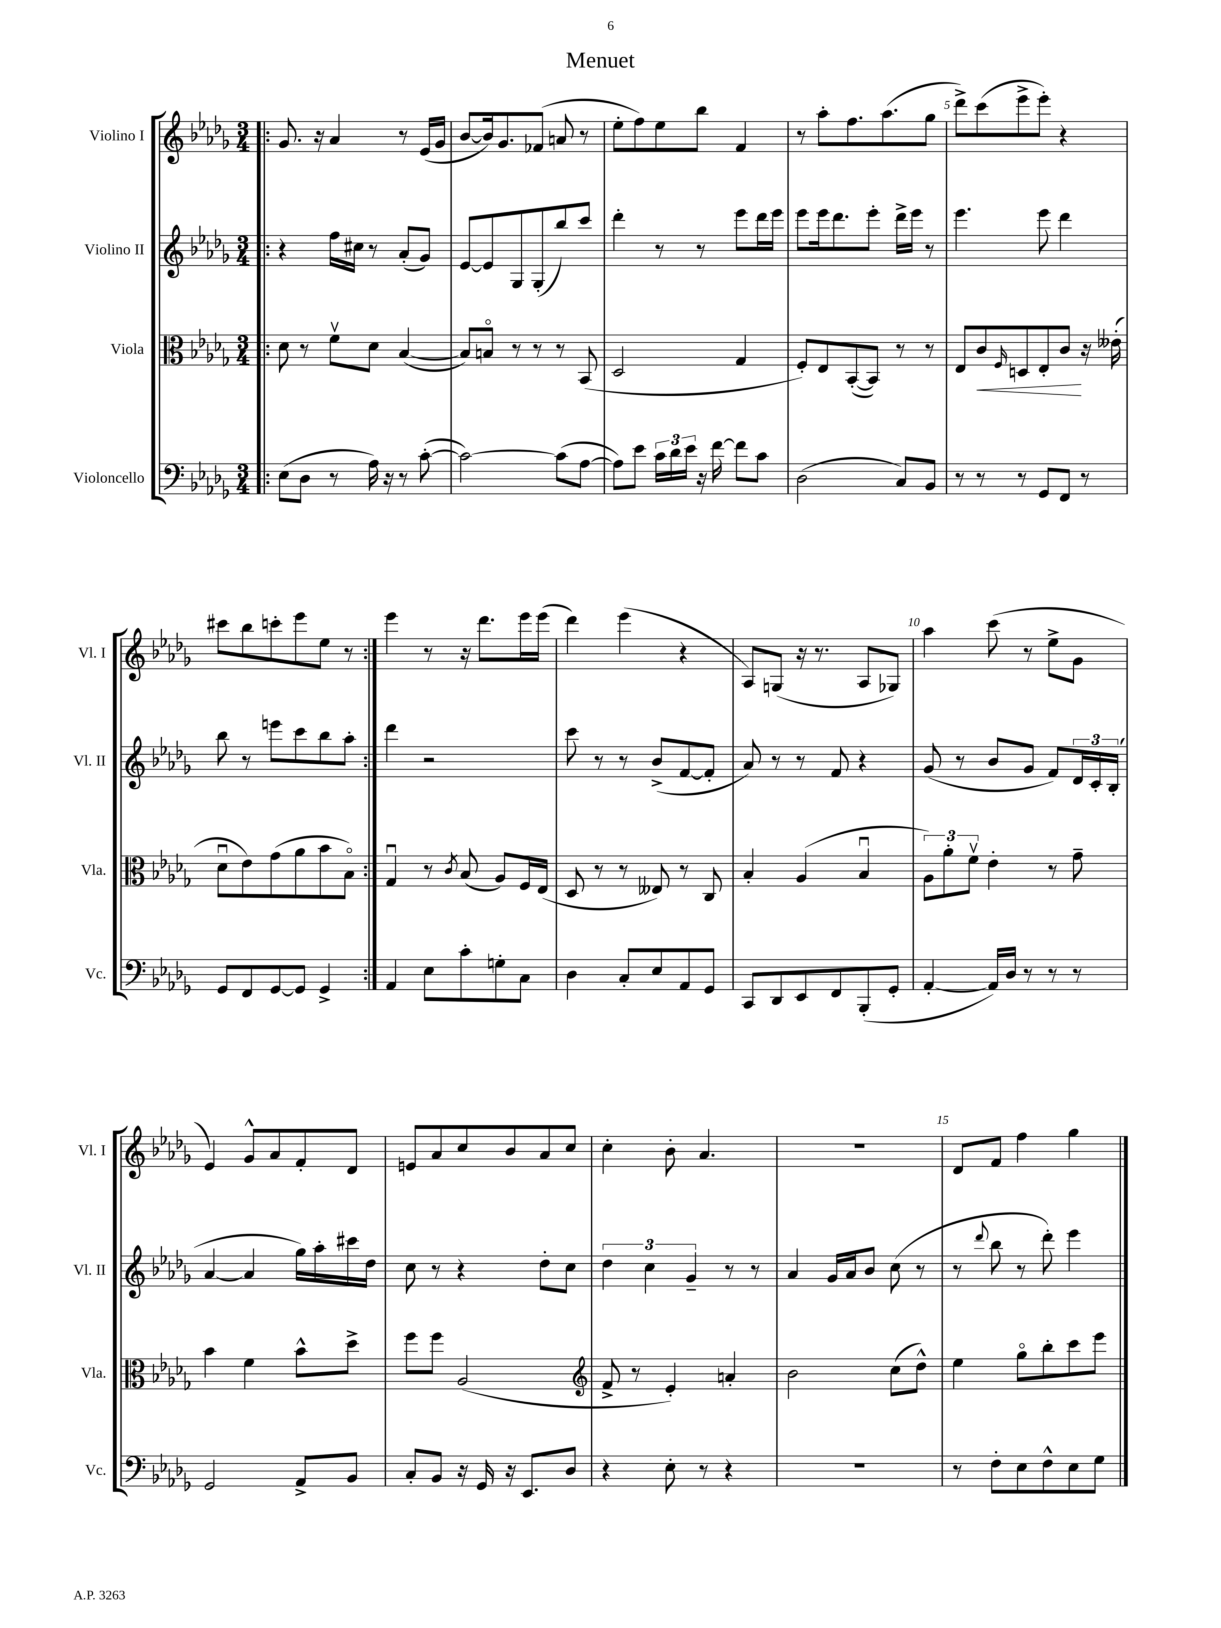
\header { title = "Menuet" }
<<
\new StaffGroup <<
\new Staff = "s0" \with { instrumentName = "Violino I" shortInstrumentName = "Vl. I" } {
    \clef treble \key des \major \numericTimeSignature \time 3/4
    \repeat volta 2 { \bar ".|:" ges'8. r16 aes'4 r8 ees'16( ges'16 |
    bes'8~ bes'16) ges'8. fes'8( a'8 r8 |
    ees''8-. f''8) ees''8 bes''8 f'4 |
    r8 aes''8-. f''8. aes''8.( ges''8 |
    des'''8->) c'''8( ees'''8-> ees'''8-.) r4 |
    cis'''8 bes''8 c'''8-. ees'''8 ees''8 r8 | }
    ees'''4 r8 r16 des'''8. ees'''16 ees'''16( |
    des'''4) ees'''4( r4 |
    aes8) g8( r16 r8. aes8 ges8) |
    aes''4 c'''8( r8 ees''8-> ges'8 |
    ees'4) ges'8-^ aes'8 f'8-. des'8 |
    e'8 aes'8 c''8 bes'8 aes'8 c''8 |
    c''4-. bes'8-. aes'4. |
    R2. |
    des'8 f'8 f''4 ges''4 \bar "|." |
}
\new Staff = "s1" \with { instrumentName = "Violino II" shortInstrumentName = "Vl. II" } {
    \clef treble \key des \major \numericTimeSignature \time 3/4
    \repeat volta 2 { \bar ".|:" r4 f''16 cis''16 r8 aes'8-.( ges'8) |
    ees'8~ ees'8 ges8 ges8-.( bes''8) c'''8 |
    des'''4-. r8 r8 ees'''8 des'''16 ees'''16 |
    ees'''8 ees'''16 des'''8. ees'''8-. des'''16-> ees'''16 r8 |
    ees'''4. ees'''8 des'''4 |
    bes''8 r8 e'''8 c'''8 bes''8 aes''8-. | }
    des'''4 r2 |
    c'''8 r8 r8 bes'8->( f'8~ f'8-. |
    aes'8) r8 r8 f'8 r4 |
    ges'8( r8 bes'8 ges'8 f'8) \tuplet 3/2 { des'16 c'16-. bes16-.( } |
    aes'4~ aes'4 ges''16) aes''16-. cis'''16 des''16 |
    c''8 r8 r4 des''8-. c''8 |
    \tuplet 3/2 { des''4 c''4 ges'4-- } r8 r8 |
    aes'4 ges'16 aes'16 bes'8 c''8( r8 |
    r8 \appoggiatura { des'''8 } bes''8 r8 des'''8-.) ees'''4 \bar "|." |
}
\new Staff = "s2" \with { instrumentName = "Viola" shortInstrumentName = "Vla." } {
    \clef alto \key des \major \numericTimeSignature \time 3/4
    \repeat volta 2 { \bar ".|:" des'8 r8 f'8\upbow des'8 bes4~( |
    bes8) b8\flageolet r8 r8 r8 bes,8( |
    des2 ges4 |
    f8-.) ees8 bes,8~-.( bes,8) r8 r8 |
    ees8 c'8\< \grace { f16 } d8 ees8-. c'8\! r16 eeses'16-.( |
    des'8\downbow ees'8) ges'8( aes'8 bes'8 bes8\flageolet) | }
    ges4\downbow r8 \acciaccatura { c'8 } bes8( aes8) f16 ees16( |
    des8 r8 r8 eeses8) r8 c8 |
    bes4-. aes4( bes4\downbow |
    \tuplet 3/2 { aes8) aes'8-. f'8\upbow } ees'4-. r8 ges'8-- |
    bes'4 f'4 bes'8-^ des''8-> |
    f''8 f''8 aes2( |
    \clef treble f'8-> r8 ees'4-.) a'4-. |
    bes'2 c''8( des''8-^) |
    ees''4 ges''8\flageolet bes''8-. c'''8 ees'''8 \bar "|." |
}
\new Staff = "s3" \with { instrumentName = "Violoncello" shortInstrumentName = "Vc." } {
    \clef bass \key des \major \numericTimeSignature \time 3/4
    \repeat volta 2 { \bar ".|:" ees8( des8 r8 aes16) r16 r8 c'8~-.( |
    c'2~) c'8( aes8~ |
    aes8) ees'8 \tuplet 3/2 { c'16 des'16 ees'16 } r16 f'16~ f'8 c'8 |
    des2( c8) bes,8 |
    r8 r8 r8 ges,8 f,8 r8 |
    ges,8 f,8 ges,8~ ges,8 ges,4-> | }
    aes,4 ees8 c'8-. g8-. c8 |
    des4 c8-. ees8 aes,8 ges,8 |
    c,8 des,8 ees,8 f,8 bes,,8-.( ges,8-. |
    aes,4~-. aes,16) des16 r8 r8 r8 |
    ges,2 aes,8-> bes,8 |
    c8-. bes,8 r16 ges,16 r16 ees,8. des8 |
    r4 ees8-. r8 r4 |
    R2. |
    r8 f8-. ees8 f8-^ ees8 ges8 \bar "|." |
}
>>
>>
\layout { \context { \Score \override BarNumber.break-visibility = ##(#f #t #t) barNumberVisibility = #(every-nth-bar-number-visible 5) } }
